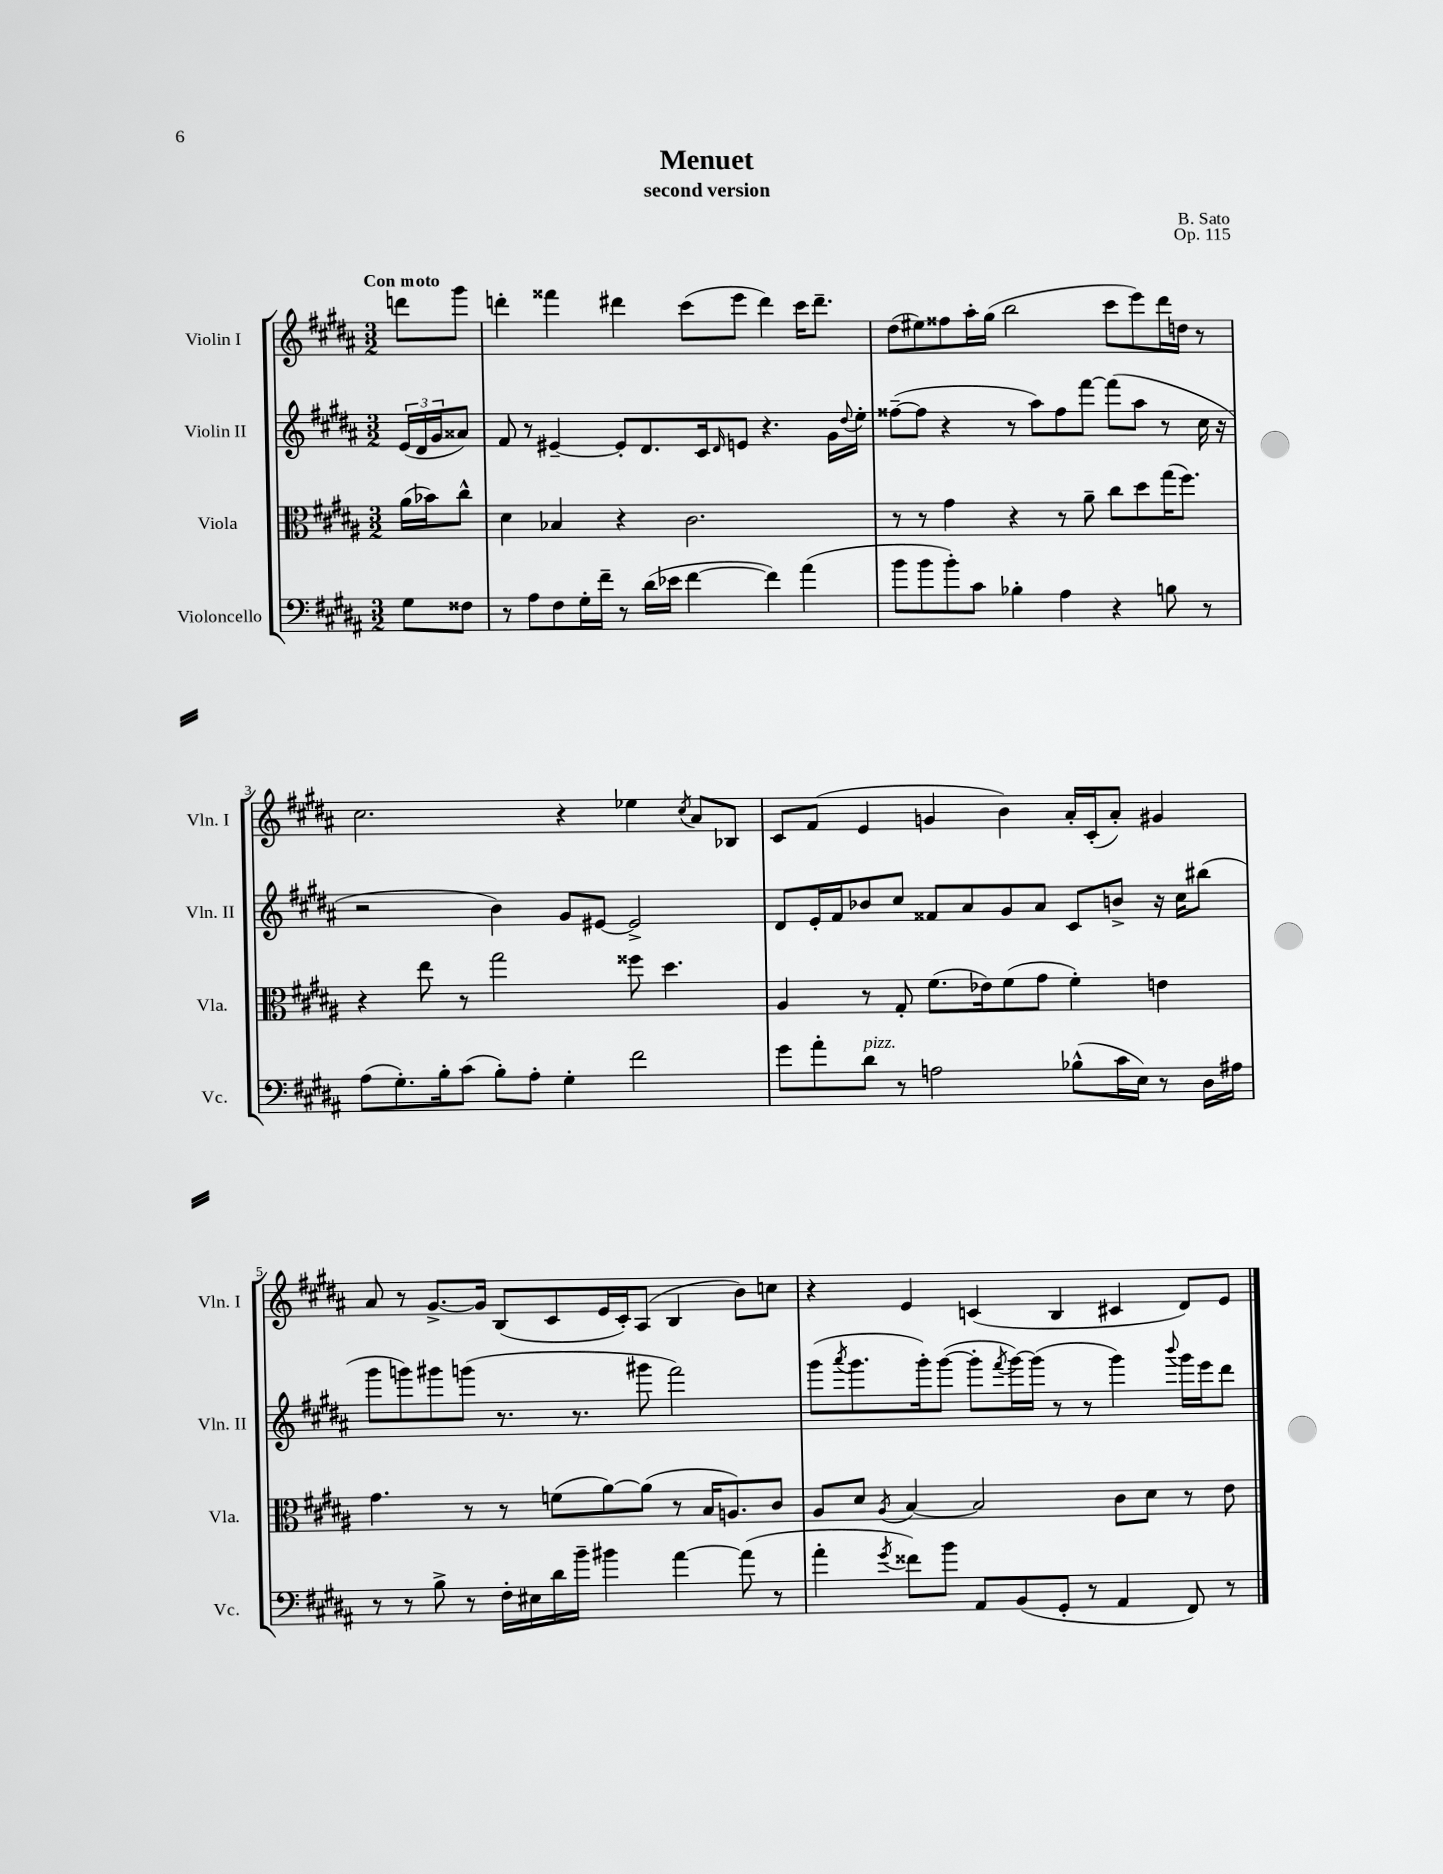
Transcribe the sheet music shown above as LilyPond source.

\header { title = "Menuet" composer = "B. Sato" subtitle = "second version" opus = "Op. 115" }
<<
\new StaffGroup <<
\new Staff = "s0" \with { instrumentName = "Violin I" shortInstrumentName = "Vln. I" } {
    \clef treble \key b \major \numericTimeSignature \time 3/2 \partial 4 \tempo "Con moto"
    d'''8 gis'''8 |
    d'''4-. fisis'''4 dis'''4 cis'''8( e'''8 dis'''4) cis'''16 dis'''8.-- |
    dis''8( eis''8) fisis''8 ais''16-. gis''16( b''2 cis'''8 e'''8) dis'''16 d''16 r8 |
    cis''2. r4 ees''4 \acciaccatura { cis''8 } ais'8 bes8 |
    cis'8 fis'8( e'4 g'4 b'4) ais'16-. cis'16-.( ais'8-.) gis'4 |
    ais'8 r8 gis'8.~-> gis'16 b8( cis'8 e'16 cis'16-.) ais8( b4 b'8) c''8 |
    r4 e'4 c'4( b4 cis'4 dis'8) e'8 \bar "|." |
}
\new Staff = "s1" \with { instrumentName = "Violin II" shortInstrumentName = "Vln. II" } {
    \clef treble \key b \major \numericTimeSignature \time 3/2 \partial 4
    \tuplet 3/2 { e'16( dis'16 gis'16 } aisis'8) |
    fis'8 r8 eis'4~-- eis'8-. dis'8. cis'16 \grace { dis'16 } e'8 r4. gis'16 \appoggiatura { dis''8 } e''16-. |
    fisis''8~--( fisis''8 r4 r8 ais''8) fisis''8 fis'''8~ fis'''8( ais''8 r8 cis''16 r16 |
    r2 b'4) gis'8 eis'8~ eis'2-> |
    dis'8 e'16-. fis'16 bes'8 cis''8 fisis'8 ais'8 gis'8 ais'8 cis'8 b'8-> r16 cis''16 bis''8( |
    gis'''8 g'''8) gis'''8 g'''8( r8. r8. gis'''8 fis'''2) |
    gis'''8( \acciaccatura { ais'''8 } gis'''8. gis'''16-.) gis'''8~( gis'''8-. \acciaccatura { fis'''8 } gis'''16~) gis'''16( r8 r8 gis'''4) \appoggiatura { b'''8 } gis'''16 e'''16 dis'''8 \bar "|." |
}
\new Staff = "s2" \with { instrumentName = "Viola" shortInstrumentName = "Vla." } {
    \clef alto \key b \major \numericTimeSignature \time 3/2 \partial 4
    ais'16( bes'16) cis''8-^ |
    dis'4 bes4 r4 cis'2. |
    r8 r8 gis'4 r4 r8 ais'8-- cis''8 dis''8 gis''16( fis''8.) |
    r4 e''8 r8 gis''2 fisis''8 dis''4. |
    ais4 r8 gis8-. fis'8.( ees'16) fis'8( gis'8 fis'4-.) e'4 |
    gis'4. r8 r8 f'8( ais'8~) ais'8( r8 b16 a8.) cis'8 |
    ais8 dis'8 \acciaccatura { ais8 } b4~ b2 cis'8 dis'8 r8 e'8 \bar "|." |
}
\new Staff = "s3" \with { instrumentName = "Violoncello" shortInstrumentName = "Vc." } {
    \clef bass \key b \major \numericTimeSignature \time 3/2 \partial 4
    gis8 fisis8 |
    r8 ais8 fis8 gis16-. fis'16-- r8 dis'16( ees'16 fis'4~ fis'4) ais'4( |
    b'8 b'8 b'8-.) cis'8 bes4-. ais4 r4 b8 r8 |
    ais8( gis8.-.) b16-. cis'8( b8-.) ais8-. gis4-. fis'2 |
    gis'8 ais'8-. dis'8^\markup { \italic "pizz." } r8 a2 bes8-^( cis'16 e16) r8 dis16 ais16 |
    r8 r8 b8-> r8 fis16-. eis16 dis'16 b'16-- bis'4 ais'4~ ais'8( r8 |
    ais'4-. \acciaccatura { gis'8 } fisis'8) b'8 ais,8 b,8( gis,8-. r8 ais,4 fis,8) r8 \bar "|." |
}
>>
>>
